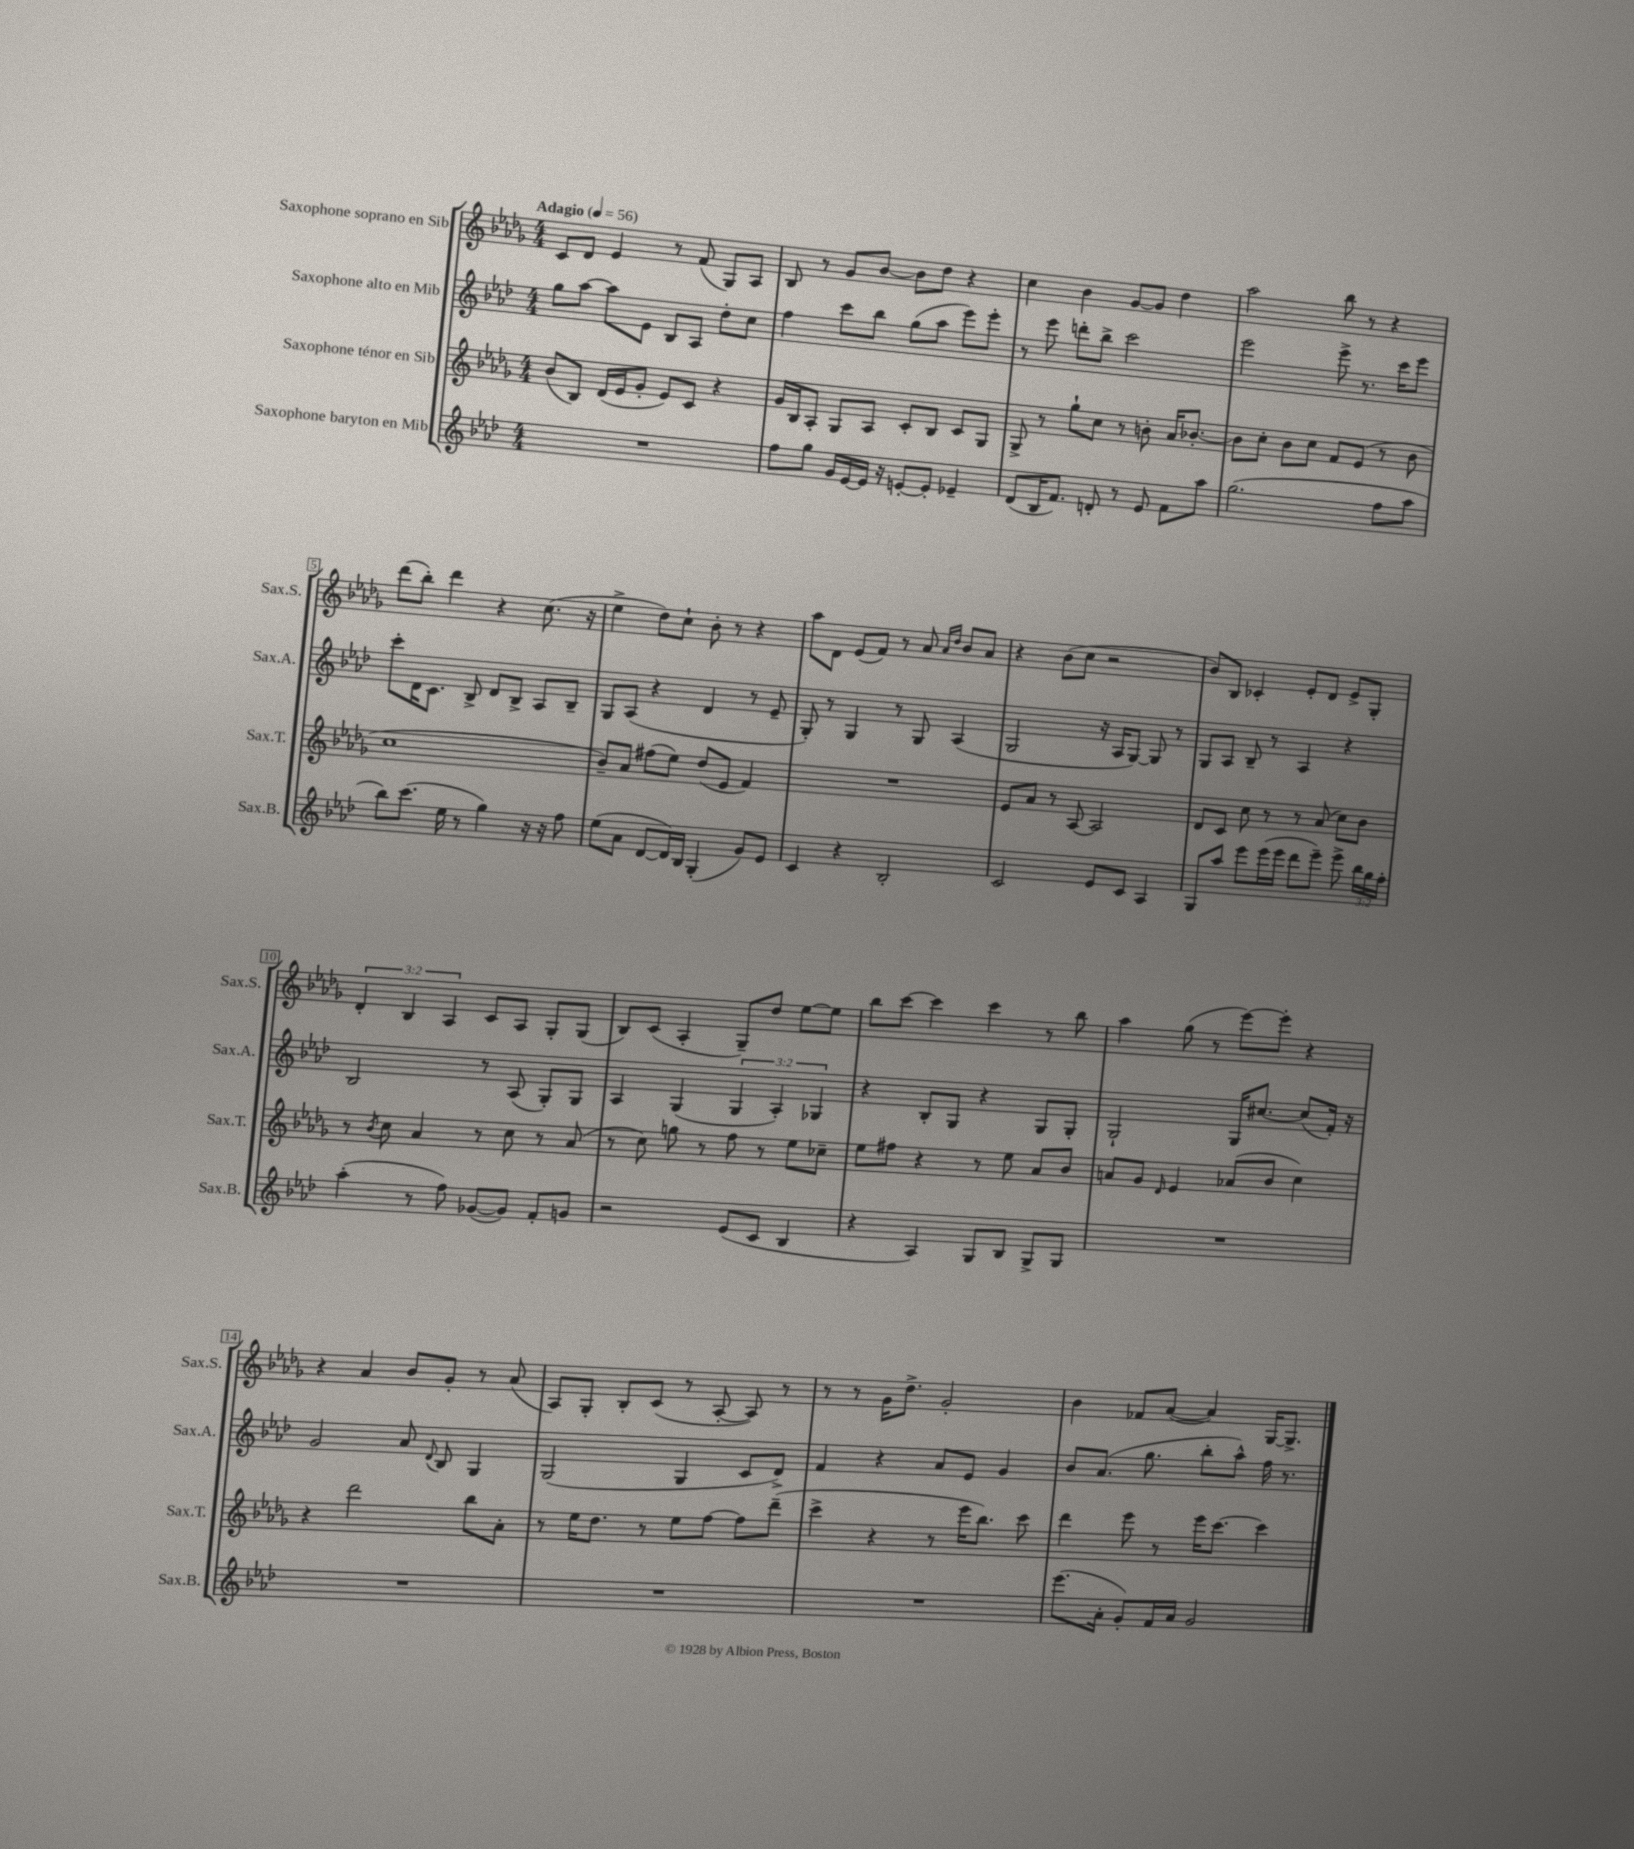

**kern	**kern	**kern	**kern
*staff4	*staff3	*staff2	*staff1
*clefG2	*clefG2	*clefG2	*clefG2
*k[b-e-a-d-]	*k[b-e-a-d-g-]	*k[b-e-a-d-]	*k[b-e-a-d-g-]
*M4/4	*M4/4	*M4/4	*M4/4
*MM56	*MM56	*MM56	*MM56
1r	(8b-	8gg	8c
.	8B-)	[8aa-	8d-
.	(16d-	8aa-]	4e-
.	16e-	.	.
.	8g-'	8e-	.
.	8e-)	8B-	8r
.	8c	8A-	(8f
.	4r	8dd-'	8G-)
.	.	8cc	8A-
=	=	=	=
8ff	16g-	4ff	8B-
.	16B-	.	.
8gg	8A-'	.	8r
16g	8G-	8ccc	8g-
[16e-	.	.	.
16e-]	8A-	8bb-	[8b-
16r	.	.	.
[8e'	8c'	(8gg	8b-]
8e']	8B-	8aa-	8dd-
4e-~	8c	8eee-)	4r
.	8G-	8eee-'	.
=	=	=	=
(8d-	8G-^	8r	4cc
16B-	8r	8eee-	.
8.f)	.	.	.
.	8gg-`	8ddd'	4b-
8d'	8cc	8bb-^	.
8r	8r	2ccc	[8g-
8e-	8b'	.	8g-]
8f	16a-	.	4dd-
.	[8.b-'	.	.
8aa-	.	.	.
=	=	=	=
(2.gg	8b-]	2eee-	2aa-
.	8cc'	.	.
.	8b-	.	.
.	8cc	.	.
.	8f	8eee-^	8bb-
.	(8e-	8.r	8r
8ff	8r	.	4r
.	.	16ccc	.
8aa-	8b-	8eee-	.
=	=	=	=
8bb-)	1cc	8ccc'	(8ddd-
(8.ccc	.	16d-	8bb-')
.	.	8.c	.
.	.	.	4ddd-
16ee-	.	.	.
8r	.	8B-^	.
4gg)	.	8d-	4r
.	.	8B-^	.
16r	.	8A-	(8.cc
16r	.	.	.
8ff	.	8B-~	.
.	.	.	16r
=	=	=	=
(8ee-	8b-~)	8G	4ee-^
8a-	8a-	(8A-	.
[8d-	(8ff#	4r	8dd-)
16d-])	8ee-)	.	8cc`
16B-	.	.	.
(4G'	(8dd-	4d-	8b-'
.	8e-	.	8r
8g)	4f)	8r	4r
8e-	.	8e-~	.
=	=	=	=
4c	1r	8G')	8aa-
.	.	8r	8d-
4r	.	4G	(8e-
.	.	.	8f)
2B-'	.	8r	8r
.	.	8G	8a-
.	.	.	16qqa-
.	.	.	16qqdd-
.	.	(4A-	8b-
.	.	.	8a-
=	=	=	=
2c	8e-	2G	4r
.	8a-	.	.
.	8r	.	(8b-
.	[8A-	.	8cc
8e-	2A-]	16r	2r
.	.	16A-	.
8c	.	[8G)	.
4A-	.	8G]	.
.	.	8r	.
=	=	=	=
8G	8d-	8G	8b-)
8aa-	8c	8A-	8B-
8eee-	8cc	8B-~	4c-'
(16eee-	8r	8r	.
16eee-	.	.	.
8ddd-	8r	4A-	8e-'
8eee-~)	(8a-	.	8d-
8eee-^	8cc)	4r	8e-^
24bb-	8b-	.	8G-'
24gg	.	.	.
24ff'	.	.	.
=	=	=	=
(4aa-'	8r	2B-	6d-'
.	8qb-	.	.
.	8cc	.	.
.	.	.	6B-
8r	4a-	.	.
.	.	.	6A-
8ff)	.	.	.
([8g-	8r	8r	8c
8g-])	8cc	(8A-	8A-
8f'	8r	8G')	8G-'
8g	(8a-	8G	(8G-
=	=	=	=
2r	8r	4A-	8B-)
.	8cc)	.	(8c
.	8gg	(4G	4A-'
.	8r	.	.
(8e-	8ff	6G	8G-~)
8c	8r	.	8dd-
.	.	6A-')	.
4B-	8ee-	.	[8ee-
.	.	6G-	.
.	8cc-~	.	8ee-]
=	=	=	=
4r	8ee-	4r	8bb-
.	8ff#	.	[8ccc
4A-)	4r	8B-'	4ccc]
.	.	8G	.
8G	8r	4r	4ccc
8B-	8ee-	.	.
8G^	8a-	8G	8r
8G	8b-	8G'	8bb-
=	=	=	=
1r	8a	2G`	4aa-
.	8g-	.	.
.	16qqd-	.	.
.	4e-	.	(8gg-
.	.	.	8r
.	(8a-	16G	[8eee-)
.	.	[8.cc#	.
.	8b-	.	8eee-']
.	4cc)	(8cc#]	4r
.	.	16f')	.
.	.	16r	.
=	=	=	=
1r	4r	2g	4r
.	2ddd-	.	4a-
.	.	8a-	8b-
.	.	8qqd-	.
.	.	8B-	8g-'
.	8bb-	4G	8r
.	8a-'	.	(8a-
=	=	=	=
1r	8r	(2G	8A-)
.	16ee-	.	8G-'
.	8.dd-	.	.
.	.	.	8B-'
.	8r	.	(8c
.	8ee-	4G	8r
.	[8ff	.	[8A-'
.	8ff]	8c	8A-])
.	(8ddd-~	8d-^)	8r
=	=	=	=
1r	4ccc^	4f	8r
.	.	.	8r
.	4r	4r	16g-
.	.	.	8.dd-^
.	8r	8a-	2g-'
.	16eee-	8e-	.
.	8.bb-)	.	.
.	.	4g	.
.	8ccc	.	.
=	=	=	=
(8.eee-	4ddd-	8b-	4b-
.	.	(8.a-	.
16a-'	.	.	.
8g')	8eee-	.	8f-
.	.	8.gg	.
16f	8r	.	([8a-
16a-	.	.	.
2g	16eee-	8bb-'	4a-])
.	[8.ccc	.	.
.	.	8aa-^^)	.
.	4ccc]	16ff	[16G-
.	.	8.r	8.G-^]
==	==	==	==
*-	*-	*-	*-
